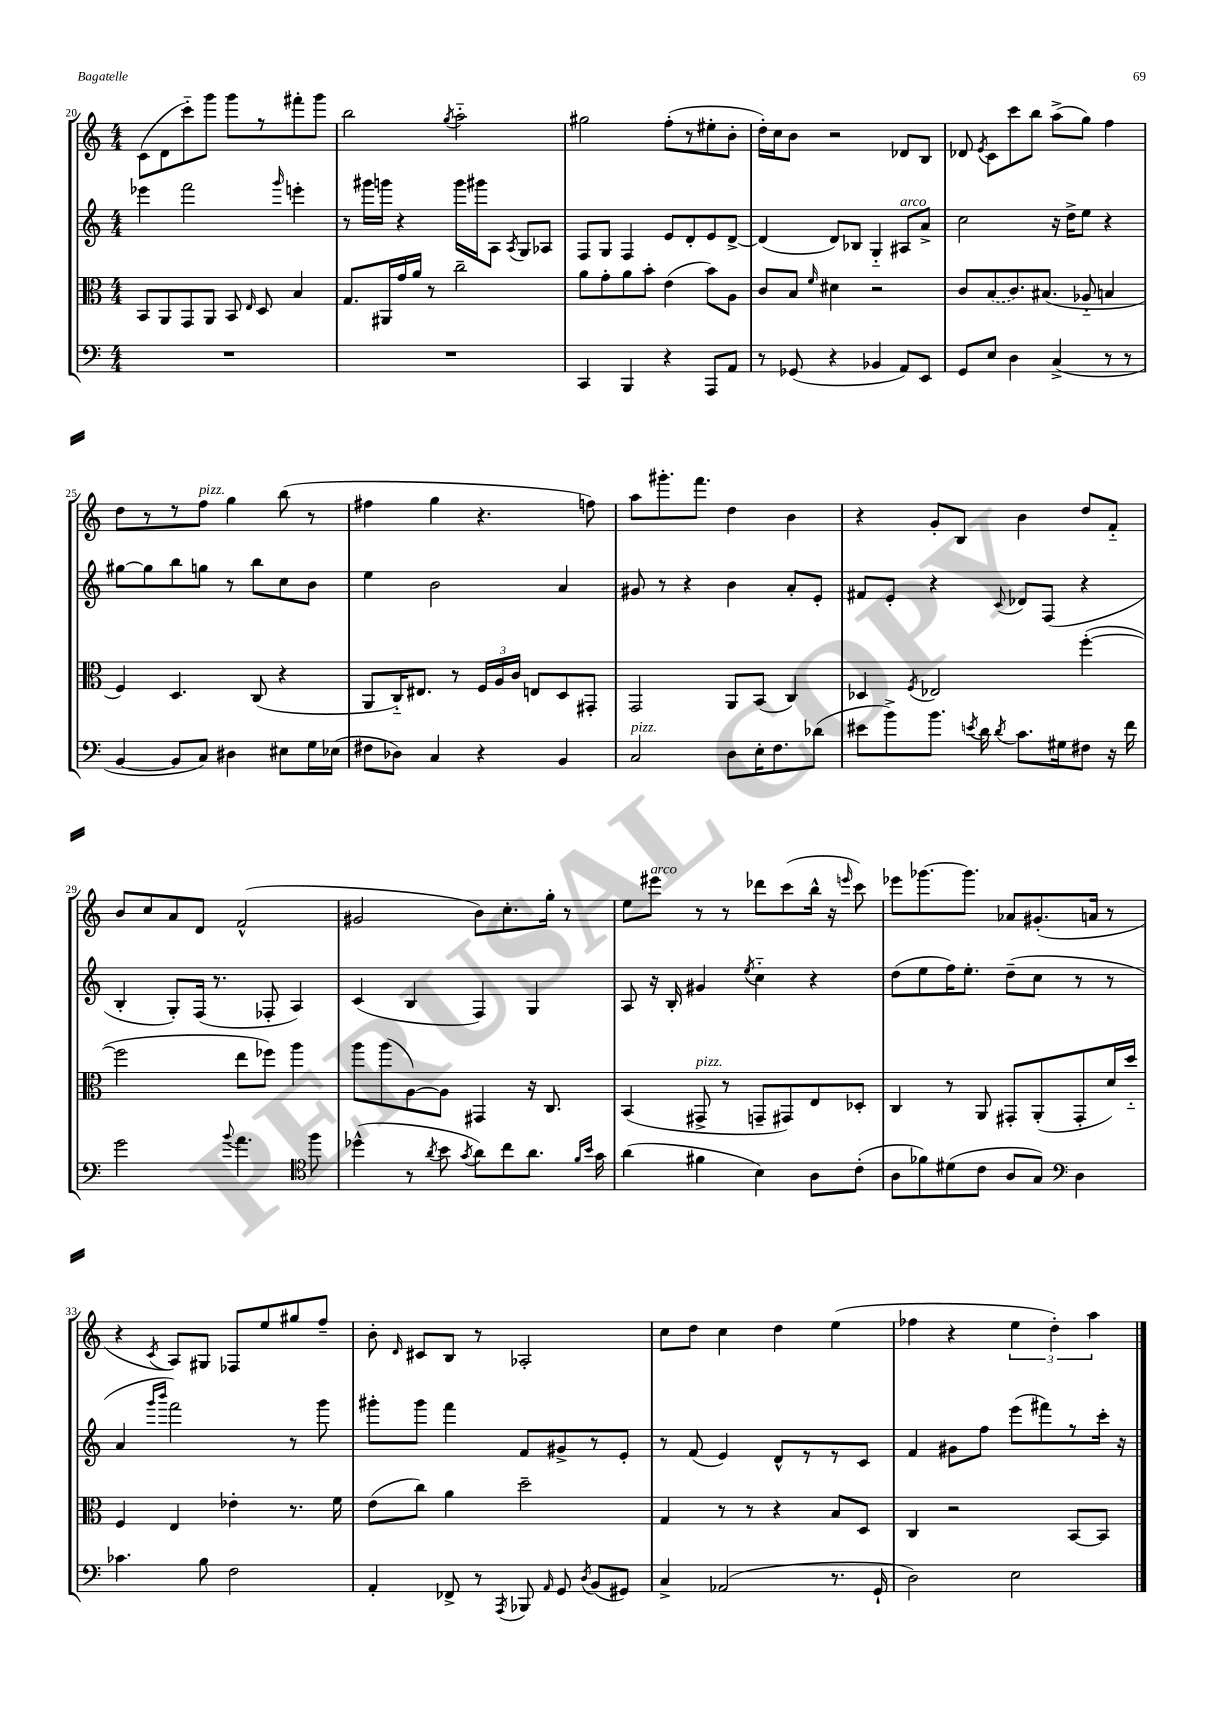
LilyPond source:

<<
\new StaffGroup <<
\new Staff = "s0" {
    \clef treble \key c \major \numericTimeSignature \time 4/4
    \autoBeamOff c'8[( d'8 c'''8-_) g'''8] g'''8[ r8 fis'''8-. g'''8] |
    b''2 \acciaccatura { g''8 } a''2-_ |
    gis''2 f''8[-.( r8 eis''8-. b'8]-. |
    d''16[-.) c''16 b'8] r2 des'8[ b8] |
    des'8 \acciaccatura { e'8 } c'8[ c'''8 b''8] a''8[->( g''8]) f''4 |
    d''8[ r8 r8 f''8]^\markup { \italic "pizz." } g''4 b''8( r8 |
    fis''4 g''4 r4. f''8) |
    a''8[ gis'''8.-. f'''8.] d''4 b'4 |
    r4 g'8[-. b8] b'4 d''8[ f'8]-_ |
    b'8[ c''8 a'8 d'8] f'2-^( |
    gis'2 b'8[) c''8.-. g''16]-. r8 |
    e''8[ eis'''8]^\markup { \italic "arco" } r8 r8 des'''8[ c'''8( b''16]-^ r16 \grace { e'''16 } c'''8) |
    ees'''8[ ges'''8.~ ges'''8.] aes'8[ gis'8.-.( a'16] r8 |
    r4 \acciaccatura { c'8 } a8[) gis8] fes8[ e''8 gis''8 f''8]-- |
    b'8-. \grace { d'16 } cis'8[ b8] r8 aes2-. |
    c''8[ d''8] c''4 d''4 e''4( |
    fes''4 r4 \tuplet 3/2 { e''4 d''4-.) a''4 } \bar "|." |
}
\new Staff = "s1" {
    \clef treble \key c \major \numericTimeSignature \time 4/4
    \autoBeamOff ees'''4 f'''2 \grace { g'''16 } e'''4-. |
    r8 gis'''16[ g'''16] r4 g'''16[ gis'''16 a8] \acciaccatura { a8 } g8[ aes8] |
    f8[ g8] f4 e'8[ d'8-. e'8 d'8]~-> |
    d'4( d'8[) bes8] g4-_ ais8[^\markup { \italic "arco" } a'8]-> |
    c''2 r16 d''16[-> e''8] r4 |
    gis''8[~ gis''8 b''8 g''8] r8 b''8[ c''8 b'8] |
    e''4 b'2 a'4 |
    gis'8 r8 r4 b'4 a'8[-. e'8]-. |
    fis'8[ e'8]-. r4 \appoggiatura { c'8 } des'8[ f8]( r4 |
    b4-. g8[-.) f16]( r8. fes8-. a4) |
    c'4( b4 f4) g4 |
    a8 r16 b16-. gis'4 \acciaccatura { e''8 } c''4-_ r4 |
    d''8[( e''8 f''16) e''8.]-. d''8[--( c''8] r8 r8 |
    a'4 \grace { g'''16[ b'''16] } f'''2) r8 g'''8 |
    gis'''8[-. gis'''8] f'''4 f'8[ gis'8-> r8 e'8]-. |
    r8 f'8( e'4) d'8[-^ r8 r8 c'8] |
    f'4 gis'8[ f''8] e'''8[( fis'''8) r8 c'''16]-. r16 \bar "|." |
}
\new Staff = "s2" {
    \clef alto \key c \major \numericTimeSignature \time 4/4
    \autoBeamOff b,8[ a,8 g,8 a,8] b,8 \grace { e16 } d8 b4 |
    g8.[ ais,16 g'16 a'16] r8 c''2-- |
    a'8[ g'8-. a'8 b'8]-. e'4( b'8[) a8] |
    c'8[ b8] \grace { f'16 } dis'4 r2 |
    c'8[ \once \slurDashed b8( c'8.) bis8.]( aes8-_ b4 |
    f4) d4. c8( r4 |
    a,8[ c16-_) eis8.] r8 \tuplet 3/2 { f16[ a16 c'16] } e8[ d8 gis,8]-. |
    g,2 a,8[ b,8]( c4) |
    des4 \acciaccatura { f8 } ees2 f''4~-.( |
    f''2 e''8[ fes''8]) a''4 |
    a''8[ a''8( a8~) a8] gis,4 r16 c8. |
    b,4( gis,8->^\markup { \italic "pizz." } r8 g,8[-- gis,8) e8 des8]-. |
    c4 r8 a,8 gis,8[-. a,8-.( gis,8-. d'16) d''16]-_ |
    f4 e4 ees'4-. r8. f'16 |
    e'8[( c''8]) a'4 d''2-- |
    g4 r8 r8 r4 b8[ d8] |
    c4 r2 b,8[~ b,8] \bar "|." |
}
\new Staff = "s3" {
    \clef bass \key c \major \numericTimeSignature \time 4/4
    \autoBeamOff R1 |
    R1 |
    c,4 b,,4 r4 a,,8[ a,8] |
    r8 ges,8( r4 bes,4 a,8[) e,8] |
    g,8[ e8] d4 c4->( r8 r8 |
    b,4~ b,8[ c8]) dis4 eis8[ g16 ees16]( |
    fis8[ des8]) c4 r4 b,4 |
    c2^\markup { \italic "pizz." } d8[ e16-. f8. des'8]( |
    eis'8[ b'8->) b'8.] \acciaccatura { e'8 } d'16 \acciaccatura { d'8 } c'8.[ gis16 fis8] r16 f'16 |
    g'2 \appoggiatura { b'8 } a'4. \clef tenor f''8 |
    des''4-^( r8 \acciaccatura { a'8 } b'8 \acciaccatura { g'8 } a'8[) c''8 a'8.] \grace { f'16[ b'16] } g'16 |
    a'4( fis'4 b4) a8[ c'8]-.( |
    a8[ fes'8) dis'8( c'8] a8[ g8]) \clef bass d4 |
    ces'4. b8 f2 |
    a,4-. fes,8-> r8 \acciaccatura { a,,8 } bes,,8 \grace { a,16 } g,8 \acciaccatura { d8 } b,8[( gis,8]) |
    c4-> aes,2( r8. g,16-! |
    d2) e2 \bar "|." |
}
>>
>>
\layout { \context { \Score currentBarNumber = #20 } }
